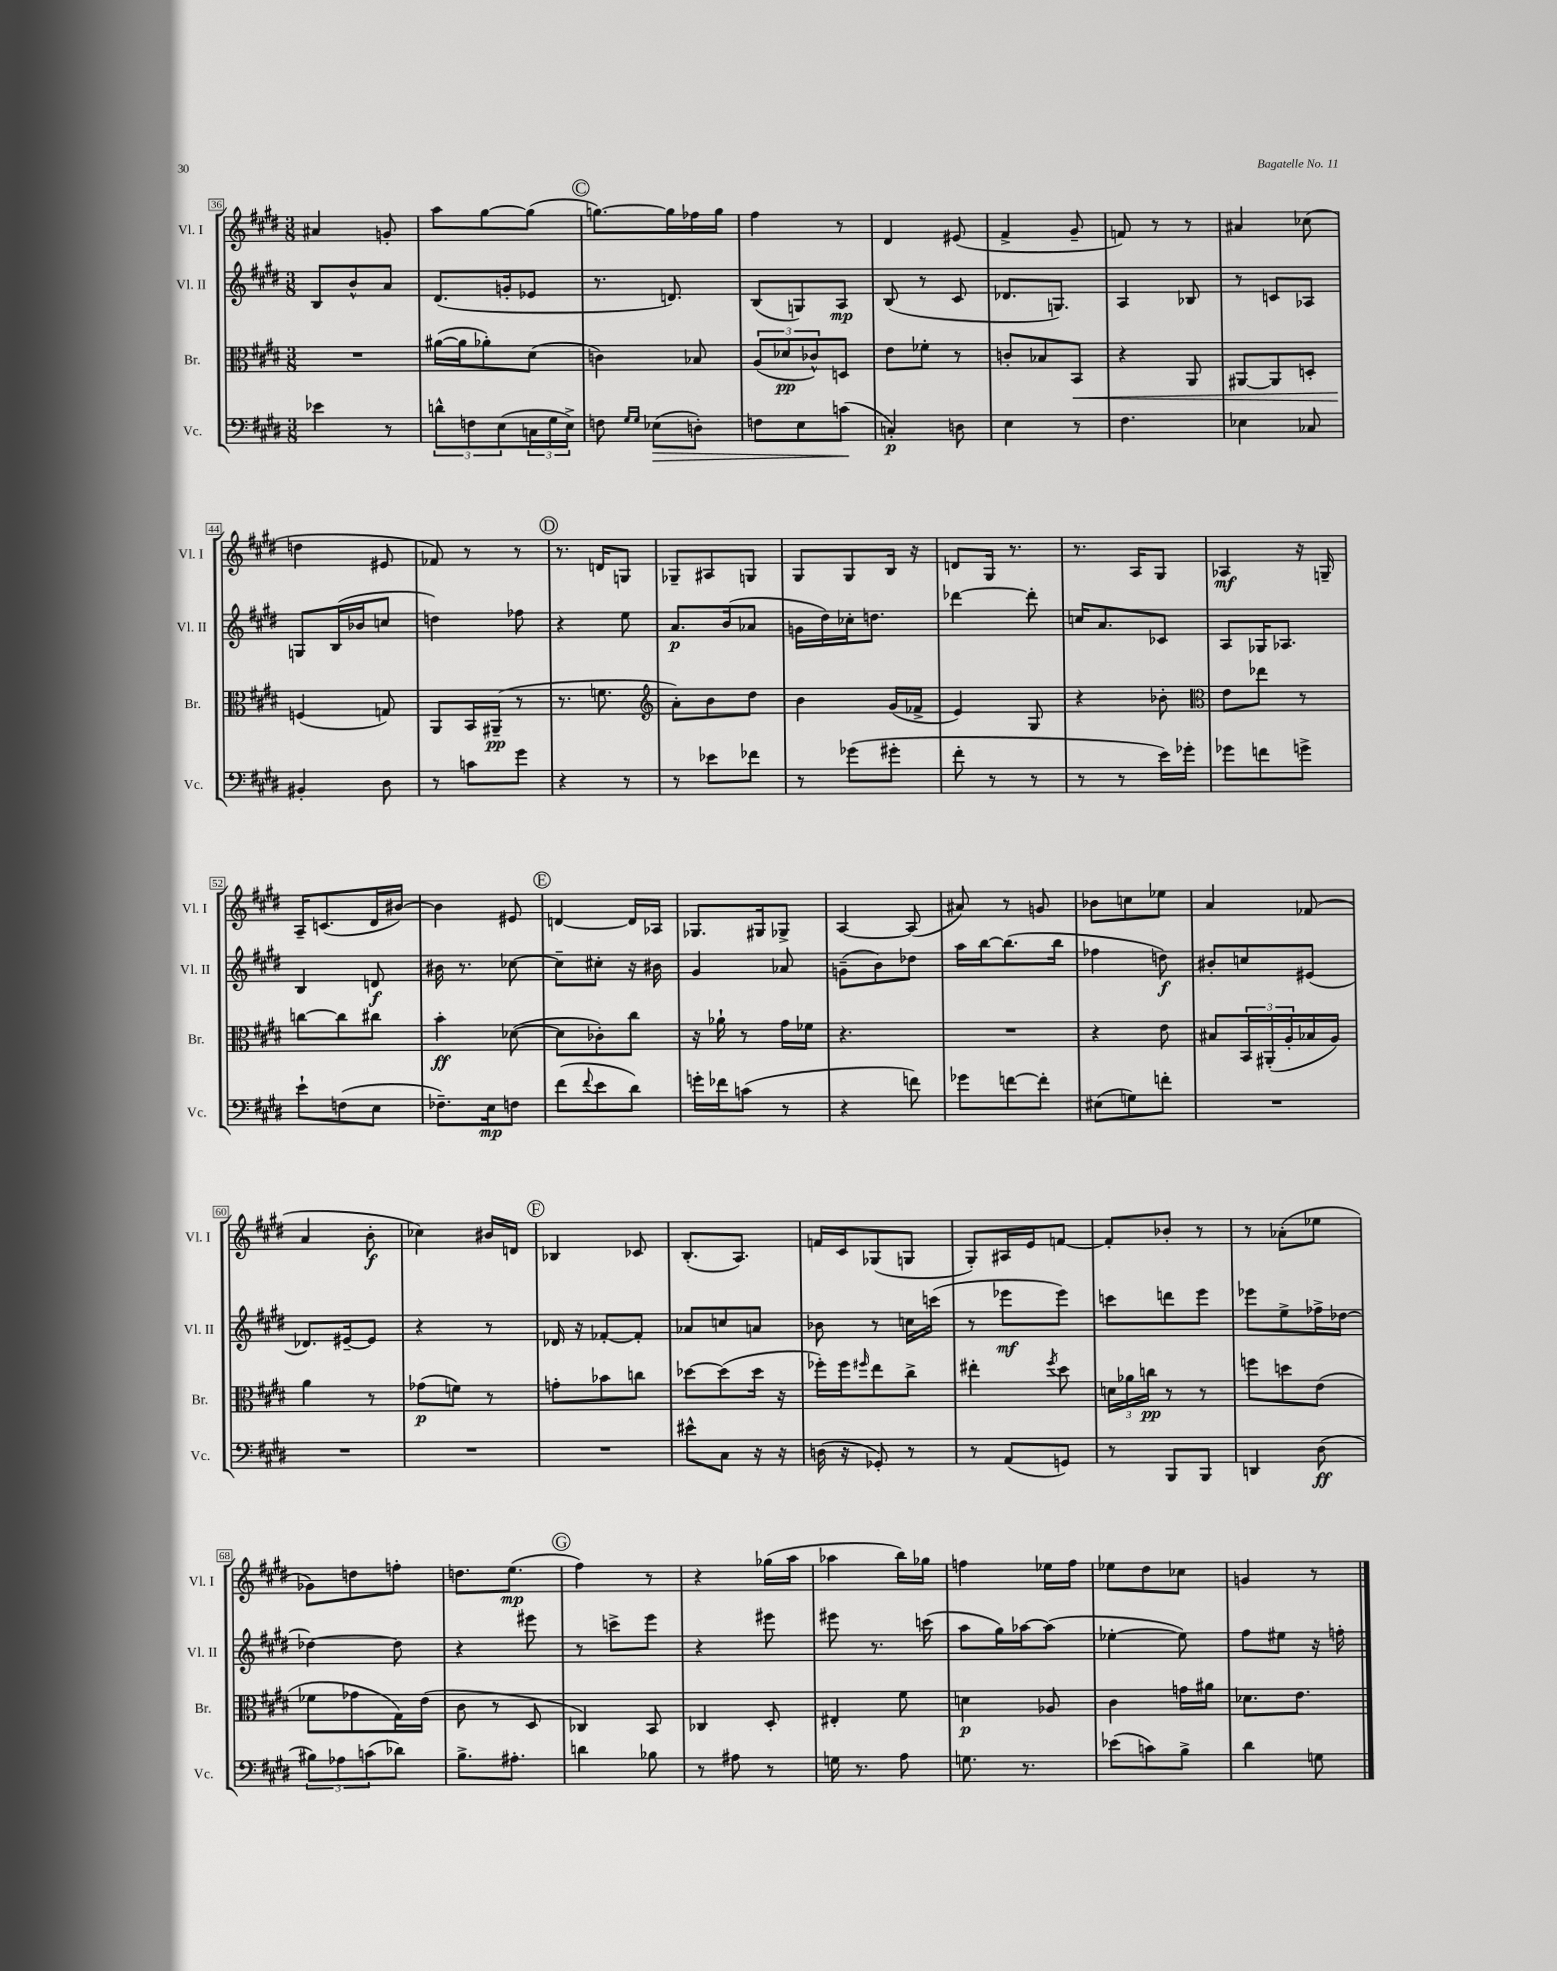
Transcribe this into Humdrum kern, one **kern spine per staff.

**kern	**kern	**kern	**kern
*staff4	*staff3	*staff2	*staff1
*clefF4	*clefC3	*clefG2	*clefG2
*k[f#c#g#d#]	*k[f#c#g#d#]	*k[f#c#g#d#]	*k[f#c#g#d#]
*M3/8	*M3/8	*M3/8	*M3/8
4e-	4.r	8B	4a#
.	.	8b^^	.
8r	.	8a	8g'
=	=	=	=
12d^^	([16a#	(8.d#	8aa
.	16a#]	.	.
12F	.	.	.
.	8a-')	.	[8gg#
(12E	.	.	.
.	.	16g'	.
24C	(8d#	8e-	(8gg#]
24G#	.	.	.
24E^)	.	.	.
=	=	=	=
8F	4c)	8.r	[8.gg)
16qqG#	.	.	.
16qqG#	.	.	.
(8E-	.	.	.
.	.	8.d)	16gg]
8D')	8B-	.	16ff-
.	.	.	16gg
=	=	=	=
8F	(12A	(8B	4ff#
.	12d-	.	.
8E	.	8G)	.
.	12c-^^)	.	.
(8c	8D	8A	8r
=	=	=	=
4C')	8e	(8B	4d#
.	8f-'	8r	.
8D	8r	8c#	(8e#
=	=	=	=
4E	8c'	8.d-	4f#^
.	8B-	.	.
.	.	8.G)	.
8r	8BB	.	8g#~
=	=	=	=
4.F#	4r	4A	8f)
.	.	.	8r
.	8AA	8B-	8r
=	=	=	=
4E-	[8AA#	8r	4a#
.	8AA#]	8c	.
8C-	8D'	8A-	(8cc-
=	=	=	=
4BB#'	(4F	8G	4dd
.	.	(16B	.
.	.	16b-	.
8D#	8G)	8cc	8e#
=	=	=	=
8r	8AA	4dd)	8f-)
8c	16BB	.	8r
.	(16AA#~	.	.
8g#	8r	8ff-	8r
=	=	=	=
4r	8.r	4r	8.r
.	8.f	.	16d
8r	.	8ee	8G
=	=	=	=
*	*clefG2	*	*
8r	8a')	8.a	8G-~
8e-	8b	.	8A#
.	.	(16b	.
8f-	8dd#	8a-	8G
=	=	=	=
8r	4b	16g	8G#
.	.	16dd#)	.
(8g-	.	16cc-'	8G#
.	.	8.dd	.
8g#'	(16g#	.	16B
.	16f-^	.	16r
=	=	=	=
8f#'	4e)	[4ddd-	8d
8r	.	.	16G#
.	.	.	8.r
8r	8G#	8ddd-']	.
=	=	=	=
8r	4r	16cc	8.r
.	.	8.a	.
8r	.	.	.
.	.	.	16A
16e)	8b-'	8c-	8G#
16g-'	.	.	.
=	=	=	=
*	*clefC3	*	*
8g-	8e	8A	4A-
8f	8ee-	16G-	.
.	.	8.A-	.
8g^	8r	.	16r
.	.	.	16G~
=	=	=	=
8e`	[8cc	4B	16A~
.	.	.	(8.c
(8F	8cc]	.	.
8E	8cc#	8d	16d#
.	.	.	[16b#)
=	=	=	=
8.F-~)	4b'	16b#	4b#]
.	.	8.r	.
16E	.	.	.
8F	([8d-	[8cc-	8e#
=	=	=	=
(8f#	8d-]	8cc-~]	[4d
8qqf#	.	.	.
8e	8c-')	8cc#'	.
8d#)	8cc#	16r	16d]
.	.	16b#	16A-
=	=	=	=
16g'	16r	4g#	8.G-
16f-	16a-`	.	.
(8c	8r	.	.
.	.	.	16G#
8r	16g#	8a-	8G-^
.	16f-	.	.
=	=	=	=
4r	4.r	(8g~	[4A
.	.	8b)	.
8f)	.	8dd-	(8A]
=	=	=	=
8g-	4.r	16aa	8a#)
.	.	[16bb	.
[8f	.	(8.bb]	8r
8f']	.	.	8g
.	.	16bb	.
=	=	=	=
(8E#	4r	4ff-	8b-
8G)	.	.	8cc
8f'	8e	8dd)	8ee-
=	=	=	=
4.r	8B#	8b#'	4a
.	24BB	8cc	.
.	(24AA#'	.	.
.	24A'	.	.
.	16B-	(8e#	(8f-
.	16A)	.	.
=	=	=	=
4.r	4a	8.d-)	4a
.	.	[16e#~	.
.	8r	8e#]	8b'
=	=	=	=
4.r	(8g-	4r	4cc-)
.	8f)	.	.
.	8r	8r	16b#
.	.	.	16d
=	=	=	=
4.r	8g'	16d-	4B-
.	.	16r	.
.	8b-	[8f-'	.
.	8cc	8f-']	8c-
=	=	=	=
8e#^^	[8dd-	8a-	(8.B'
8C#	(8dd-]	8cc	.
.	.	.	8.A)
16r	16dd-	8a	.
16r	16r	.	.
=	=	=	=
(16D	16ff-')	8b-	16f
16r	16ff-	.	16c#
.	16qqff#	.	.
8GG-')	8ee	8r	(8G-
8r	8cc#^	16cc	8G
.	.	(16ccc	.
=	=	=	=
8r	4ee#'	8r	8G#')
(8AA	.	8eee-	16A#
.	.	.	16e
.	8qff#	.	.
8GG)	8dd#	8eee-)	[8f
=	=	=	=
8r	24d	8ccc	8f']
.	24a-	.	.
.	24cc	.	.
8BBB	8r	8ddd	8b-'
8BBB	8r	8eee	8r
=	=	=	=
4DD	8ff	8eee-	8r
.	8dd	8ee^	(8a-'
(8D#	(8e	16ff-^	8ee-
.	.	[16dd-	.
=	=	=	=
12B#)	8f-	4dd-_	8g-)
12A-	.	.	.
.	8g-	.	8dd
(12c	.	.	.
8d-)	16G#)	8dd-]	8ff'
.	(16e	.	.
=	=	=	=
8.B^	8c#	4r	8.dd
.	8r	.	.
8.A#'	.	.	(8.ee
.	8D#	8eee#	.
=	=	=	=
4d	4C-)	8r	4ff#)
.	.	8ccc^	.
8B-	8BB	8eee	8r
=	=	=	=
8r	4C-	4r	4r
8A#	.	.	.
8r	8D#'	8eee#	(16gg-
.	.	.	16aa
=	=	=	=
16G	4E#'	8eee#	4aa-
8.r	.	.	.
.	.	8.r	.
8A	8f#	.	16bb)
.	.	(16ccc	16gg-
=	=	=	=
8.G	4d	8aa	4ff
.	.	16gg#)	.
8.r	.	[16aa-	.
.	8A-	(8aa-]	16ee-
.	.	.	16ff
=	=	=	=
(8e-	4c#	[4ee-'	8ee-
8c)	.	.	8dd#
8B^	16g	8ee-])	8cc-
.	16a#	.	.
=	=	=	=
4d#	8.d-	8ff#	4g
.	.	8ee#	.
.	8.e	.	.
8G	.	16r	8r
.	.	16ff'	.
==	==	==	==
*-	*-	*-	*-
